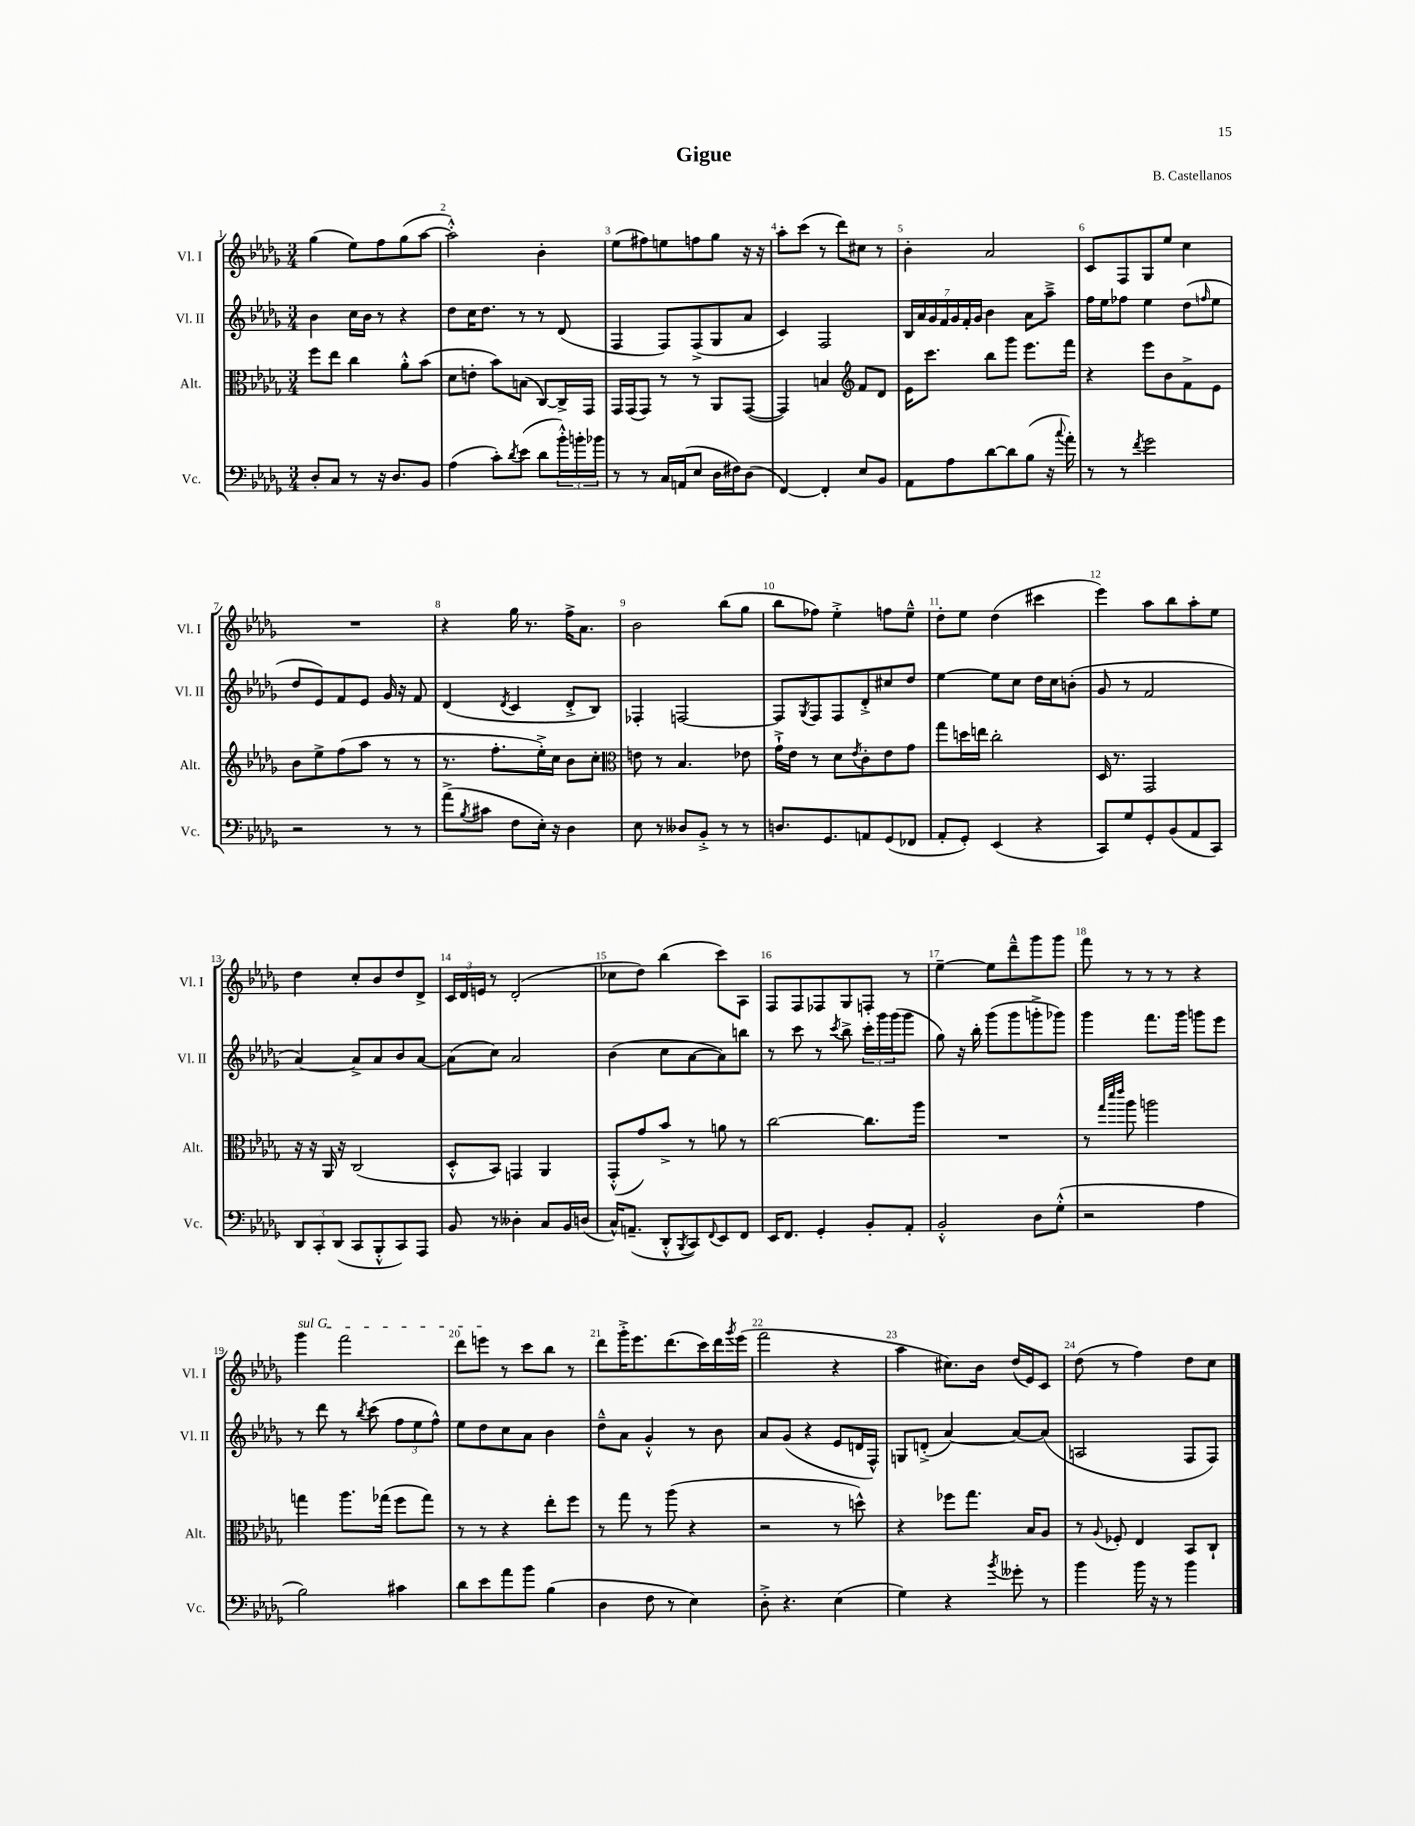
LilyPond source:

\header { title = "Gigue" composer = "B. Castellanos" }
<<
\new StaffGroup <<
\new Staff = "s0" \with { instrumentName = "Vl. I" shortInstrumentName = "Vl. I" } {
    \clef treble \key des \major \numericTimeSignature \time 3/4
    ges''4( ees''8) f''8 ges''8( aes''8~ |
    aes''2-.-^) bes'4-. |
    ees''8( fis''8) e''8 f''8 ges''8 r16 r16 |
    aes''8-. c'''8( r8 des'''8) cis''8 r8 |
    bes'4-. aes'2 |
    c'8 f8 ges8 ees''8 c''4 |
    R2. |
    r4 ges''16 r8. f''16-> aes'8. |
    bes'2 bes''8( ges''8 |
    bes''8 fes''8) ees''4-.-> f''8 ees''8---^ |
    des''8-. ees''8 des''4( cis'''4 |
    ees'''4) aes''8 bes''8 aes''8-. ees''8 |
    des''4 c''8-. bes'8 des''8 des'8-> |
    \tuplet 3/2 { c'16 des'16 e'16 } r8 des'2-.( |
    ces''8 des''8) bes''4( c'''8) aes8 |
    f8 f8 fes8 ges8 f8-. r8 |
    ees''4~-- ees''8 des'''8---^ ges'''8 ges'''8 |
    f'''8 r8 r8 r8 r4 |
    \once \override TextSpanner.bound-details.left.text = \markup { \italic "sul G" } ges'''4\startTextSpan f'''2 |
    des'''8 e'''8\stopTextSpan r8 c'''8 bes''8 r8 |
    des'''8 ges'''16-.-> ees'''8. des'''8.( c'''16) des'''16 \acciaccatura { ges'''8 } ees'''16( |
    f'''2 r4 |
    aes''4 cis''8.) bes'16 des''16( ees'16) c'8 |
    des''8( r8 f''4) des''8 c''8 \bar "|." |
}
\new Staff = "s1" \with { instrumentName = "Vl. II" shortInstrumentName = "Vl. II" } {
    \clef treble \key des \major \numericTimeSignature \time 3/4
    bes'4 c''16 bes'16 r8 r4 |
    des''8 c''16 des''8. r8 r8 des'8( |
    f4 f8) f8->( ges8 aes'8 |
    c'4) f2 |
    \tuplet 7/4 { bes16 aes'16 ges'16 f'16 ges'16 f'16-. ges'16 } bes'4 aes'8 aes''8---> |
    f''16 ees''16 fes''8 ees''4 des''8( \grace { f''16 } ees''8 |
    des''8 ees'8) f'8 ees'8 ges'16 r16 f'8 |
    des'4( \acciaccatura { des'8 } c'4 des'8-.-> bes8) |
    fes4-. f2~ |
    f8 \acciaccatura { ges8 } f8 f8 des'8-.-> cis''8 des''8 |
    ees''4~ ees''8 c''8 des''16 c''16 b'8-.( |
    ges'8 r8 f'2 |
    aes'4~) aes'8-> aes'8 bes'8 aes'8~ |
    aes'8( c''8) aes'2 |
    bes'4( c''8 aes'8~ aes'8) b''8 |
    r8 c'''8 r8 \acciaccatura { c'''8 } bes''8-> \tuplet 3/2 { c'''16-. ges'''16 ges'''16( } ges'''8 |
    ges''8) r16 bes''16-. ges'''8( ges'''8 g'''8-.-> ges'''8) |
    ges'''4 f'''8. ges'''16 g'''8 ees'''8 |
    r8 des'''8 r8 \acciaccatura { bes''8 } c'''8( \tuplet 3/2 { f''8 ees''8 f''8-^) } |
    ees''8 des''8 c''8 aes'8 bes'4 |
    des''8---^ aes'8 ges'4-.-^ r8 bes'8 |
    aes'8 ges'8( r4 ees'8 d'16 f16-^) |
    g8 d'8-.->( aes'4~) aes'8~ aes'8( |
    a2 f8 f8) \bar "|." |
}
\new Staff = "s2" \with { instrumentName = "Alt." shortInstrumentName = "Alt." } {
    \clef alto \key des \major \numericTimeSignature \time 3/4
    f''8 ees''8 c''4 aes'8-.-^ bes'8( |
    des'8 e'8-. bes'8) b8( c8~) c16-> ges,16 |
    ges,16 ges,16( ges,8) r8 r8 aes,8 ges,8~( |
    ges,4) b4 \clef treble f'8 des'8 |
    ees'16 c'''8. bes''8 ges'''8 ees'''8. f'''16 |
    r4 ees'''8 bes'8 f'8-> ees'8 |
    bes'8 ees''8-> f''8( aes''8 r8 r8 |
    r8. f''8.-. ees''16-.->) c''16 bes'8 c''8-. |
    \clef alto e'8 r8 bes4. ees'8 |
    ges'16-!-> ees'16 r8 des'8 \acciaccatura { ees'8 } c'8-. ees'8 ges'8 |
    ges''8 d''16 e''16 c''2-. |
    des16 r8. ges,2 |
    r16 r16 aes,16 r16 c2( |
    des8-.-^ bes,8) g,4 aes,4 |
    ges,8-.-^( ges'8) bes'8-> r8 a'8 r8 |
    c''2~ c''8. aes''16 |
    R2. |
    r8 \grace { ges''32 des'''32 ees'''32 } aes''8 a''2 |
    g''4 aes''8. ges''16( f''8 ges''8) |
    r8 r8 r4 ees''8-. f''8 |
    r8 ges''8 r8 aes''8( r4 |
    r2 r8 d''8-^) |
    r4 fes''8 ges''8. bes16 aes8 |
    r8 \appoggiatura { aes8 } fes8-. ees4 bes,8 c8-! \bar "|." |
}
\new Staff = "s3" \with { instrumentName = "Vc." shortInstrumentName = "Vc." } {
    \clef bass \key des \major \numericTimeSignature \time 3/4
    des8-. c8 r8 r16 des8. bes,8 |
    aes4( c'8-.) \acciaccatura { des'8 } ees'8( des'8 \tuplet 3/2 { bes'16-.-^) b'16-. bes'16 } |
    r8 r8 c16 a,16( ees8 des16 fis16) des8( |
    f,4~) f,4-. ees8 bes,8 |
    aes,8 aes8 des'8~ des'8 bes8( r16 \appoggiatura { c''8 } aes'16-.) |
    r8 r8 \acciaccatura { f'8 } ges'2 |
    r2 r8 r8 |
    aes'8->( \acciaccatura { bes8 } cis'8 f8 ees16-.) r16 des4 |
    ees8 r8 deses8 bes,8-.-> r8 r8 |
    d8. ges,8. a,8 ges,8( fes,8 |
    aes,8-. ges,8-.) ees,4( r4 |
    c,8) ges8 ges,8-. bes,8( aes,8 c,8) |
    \tuplet 3/2 { des,8 c,8-. des,8( } c,8 bes,,8-.-^ c,8) aes,,8 |
    bes,8 r8 deses4-. c8 bes,16 d16( |
    c16-^) a,8.--( des,8-.-^ \acciaccatura { bes,,8 } c,8) \appoggiatura { f,8 } ees,8 f,8 |
    ees,16 f,8. ges,4-. bes,8-. aes,8-. |
    bes,2-.-^ des8 ges8-.-^( |
    r2 aes4 |
    bes2) cis'4 |
    des'8 ees'8 aes'8 bes'8 bes4( |
    des4 f8 r8 ees4) |
    des8-.-> r4. ees4( |
    ges4) r4 \acciaccatura { bes'8 } geses'8-. r8 |
    bes'4 bes'16 r16 r8 bes'4 \bar "|." |
}
>>
>>
\layout { \context { \Score \override BarNumber.break-visibility = ##(#f #t #t) barNumberVisibility = #all-bar-numbers-visible } }
